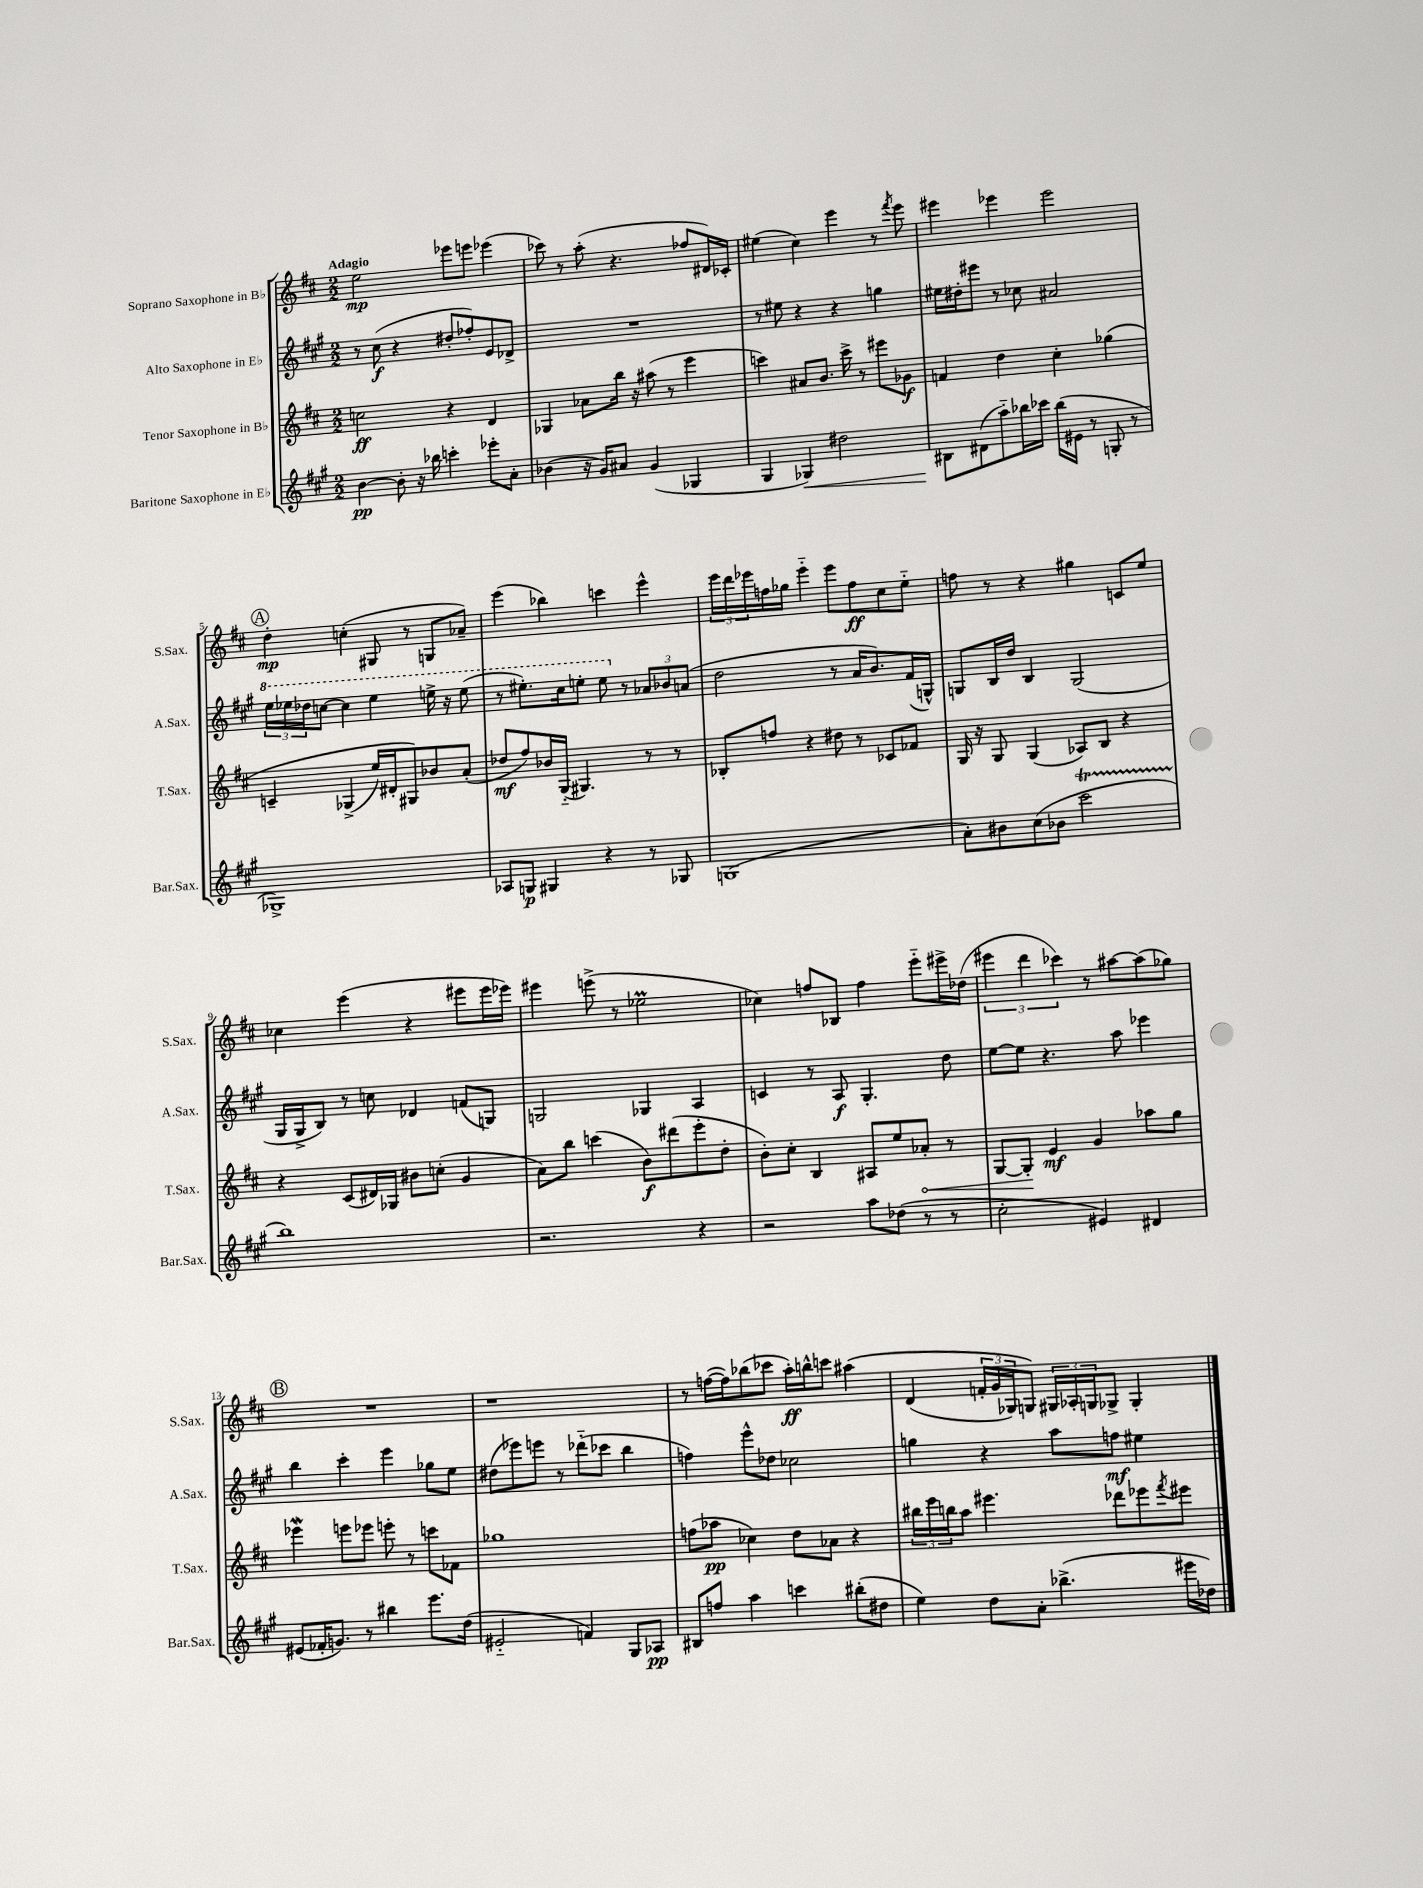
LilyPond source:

<<
\new StaffGroup <<
\new Staff = "s0" \with { instrumentName = "Soprano Saxophone in Bb" shortInstrumentName = "S.Sax." } {
    \clef treble \key d \major \numericTimeSignature \time 2/2 \tempo "Adagio"
    e''2\mp ees'''8 e'''8 ees'''4( |
    ces'''8) r8 a''8-.( r4. fes''8 dis'16) ces'16-. |
    eis''4( cis''4) e'''4 r8 \acciaccatura { fis'''8 } e'''8 |
    eis'''4 ees'''4 ees'''2 |
    \mark \markup { \circle "A" } d''4-.\mp c''4-.( gis8 r8 g8 aes'8--) |
    e'''4( bes''4) c'''4 e'''4-^ |
    \tuplet 3/2 { e'''16 d'''16 ees'''16 } f''16 ges''16 ees'''4-_ ees'''8 f''8\ff cis''8 e''8-_ |
    f''8 r8 r4 gis''4 c'8 e''8 |
    ces''4 e'''4( r4 eis'''8 eis'''16 ees'''16) |
    eis'''4 e'''8->( r8 ees''2\prall |
    ces''4) f''8 bes8 f''4 e'''8-_ eis'''16-> des''16( |
    \tuplet 3/2 { eis'''4 d'''4 ces'''4) } r8 ais''8~ ais''8( ges''8) |
    \mark \markup { \circle "B" } R1 |
    r1 |
    r8 f''16~( f''16) bes''8( ces'''8 a''16-.\ff) b''16-^ c'''8 ais''4\( |
    d'4( \tuplet 3/2 { f'16-. g'16 ges16) } g8\) \tuplet 3/2 { gis16 aes16-. g16 } ges8-> ges4-. \bar "|." |
}
\new Staff = "s1" \with { instrumentName = "Alto Saxophone in Eb" shortInstrumentName = "A.Sax." } {
    \clef treble \key a \major \numericTimeSignature \time 2/2
    r8 cis''8\f( r4 dis''8-. fes''8-.) e'8 des'8-> |
    R1 |
    r8 eis''8 r4 r4 g''4 |
    eis''16 dis''16-. eis'''8 r8 ces''8 ais'2 |
    \mark \markup { \circle "A" } \tuplet 3/2 { \ottava #1 e'''16 ees'''16 des'''16 } c'''8~ c'''4 ees'''4 e'''16-> r16 e'''8( |
    r8 eis'''8.-.) cis'''16 e'''8-. e'''8 \ottava #0 r8 \tuplet 3/2 { aes'8 bes'8 a'8( } |
    d''2 r8 a'16 b'8.) fis'16( g16-^) |
    g8 b16 d''16 b4 g2( |
    gis16 gis16-> b8) r8 c''8 des'4 f'8( g8) |
    g2 ges4 a4 |
    c'4 r8 a8\f gis4.-. d''8 |
    e''8~ e''8 r4. a''8 ees'''4 |
    \mark \markup { \circle "B" } b''4 cis'''4-. e'''4 ges''8 e''8 |
    dis''8( ees'''8) e'''8 r8 des'''8-_( ces'''8 b''4 |
    f''4) e'''8-^ des''8 ces''2 |
    g''4 r4 a''8 f''8\mf eis''4 \bar "|." |
}
\new Staff = "s2" \with { instrumentName = "Tenor Saxophone in Bb" shortInstrumentName = "T.Sax." } {
    \clef treble \key d \major \numericTimeSignature \time 2/2
    c''2\ff r4 d'4 |
    ges4 aes'8 b''16 r16 ais''8( r8 e'''4 |
    c'''4) ais'8 b'8. c'''16-> r8 eis'''8 ges'8\f |
    f'4 d''4 cis''4-. ges''4\( |
    \mark \markup { \circle "A" } c'4-- ges4->( e''16) dis'16-. gis8\) bes'8 a'8-.( |
    des''8\mf fis''8) bes'16 g16-_( gis4.) r8 r8 |
    bes8-. f''8 r4 dis''8 r8 ces'8 fes'8 |
    g16 r16 g8 g4( aes8) b8 r4 |
    r4 cis'8( dis'16) ges16 bis'8 c''8-.( g'4 |
    a'8) b''8 c'''4( b'8\f) dis'''8( e'''8-. d''8-. |
    b'8-.) cis''8-. b4 ais8 e''8 \once \override Hairpin.circled-tip = ##t aes'8-.\< r8 |
    g8~ g8-.\! e'4\mf g'4 aes''8 g''8 |
    \mark \markup { \circle "B" } ees'''4\mordent e'''8 ees'''8 e'''8-. r8 c'''8 fes'8 |
    ges''1 |
    f''8( aes''8\pp ces''4) d''8 aes'8 r4 |
    \tuplet 3/2 { bis''16 e'''16 b''16 } a''8 eis'''4. des'''8 ees'''8 \acciaccatura { fis'''8 } eis'''8 \bar "|." |
}
\new Staff = "s3" \with { instrumentName = "Baritone Saxophone in Eb" shortInstrumentName = "Bar.Sax." } {
    \clef treble \key a \major \numericTimeSignature \time 2/2
    b'4~\pp b'8-. r16 bes''16 c'''4-. ees'''8-. a'8-. |
    bes'4( r16 gis'16) ais'8 gis'4( ges4 |
    gis4 ges4\<) dis''2 |
    bis8\! dis'8( a''8-_) bes''16 ces'''16 bes''16( eis'16 r8 g8-. r8 |
    \mark \markup { \circle "A" } ges1->) |
    aes8 g8\p gis4 r4 r8 ges8 |
    g1( |
    a'8-.) bis'8 cis''8( bes'8 cis'''2\startTrillSpan |
    b''1\stopTrillSpan) |
    r2. r4 |
    r2 a''8 des''8( r8 r8 |
    cis''2-. eis'4) dis'4 |
    \mark \markup { \circle "B" } eis'8( fes'16-. g'8.) r8 bis''4 e'''8. d''16( |
    eis'2-_ f'4) gis8 aes8\pp |
    bis8 f''8 a''4 c'''4 bis''8-.( dis''8 |
    e''4) d''8 a'8-. bes''4.->( eis'''16 des''16) \bar "|." |
}
>>
>>
